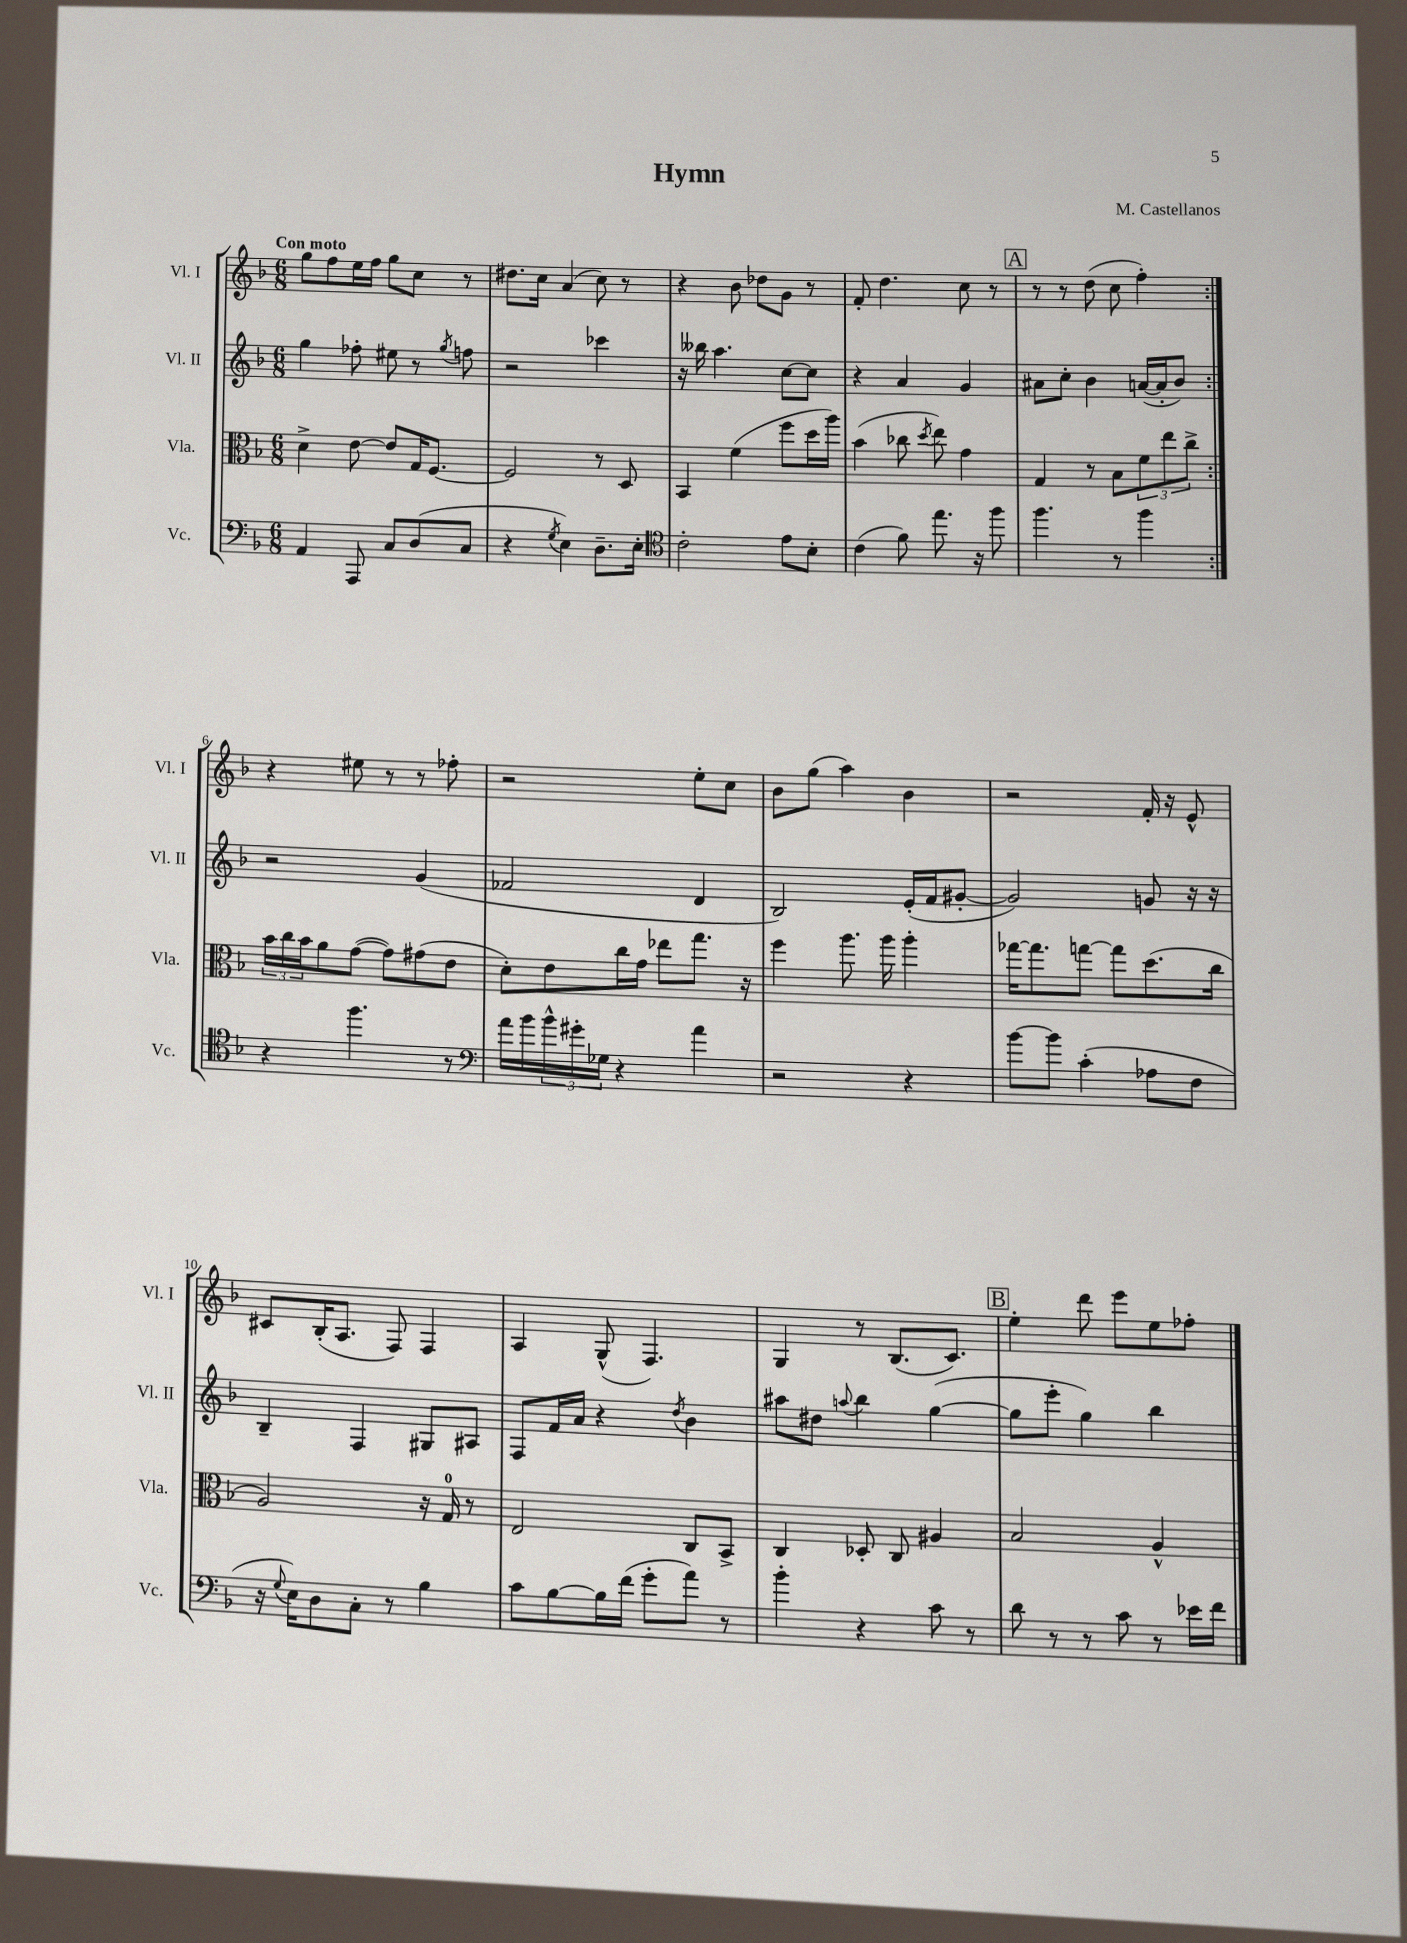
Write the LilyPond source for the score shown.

\header { title = "Hymn" composer = "M. Castellanos" }
<<
\new StaffGroup <<
\new Staff = "s0" \with { instrumentName = "Vl. I" shortInstrumentName = "Vl. I" } {
    \clef treble \key f \major \numericTimeSignature \time 6/8 \tempo "Con moto"
    \repeat volta 2 { g''8 f''8 e''16 f''16 g''8 c''8 r8 |
    dis''8. c''16 a'4( c''8) r8 |
    r4 bes'8 des''8 g'8 r8 |
    f'8-. d''4. c''8 r8 |
    \mark \markup { \box "A" } r8 r8 d''8( c''8 f''4-.) | }
    r4 eis''8 r8 r8 fes''8-. |
    r2 e''8-. c''8 |
    bes'8 g''8( a''4) bes'4 |
    r2 f'16-. r16 e'8-^ |
    cis'8 bes16-.( a8. f8) f4 |
    a4 g8-^( f4.) |
    g4 r8 bes8.( c'8.) |
    \mark \markup { \box "B" } e''4-. d'''8 e'''8 e''8 fes''8-. \bar "|." |
}
\new Staff = "s1" \with { instrumentName = "Vl. II" shortInstrumentName = "Vl. II" } {
    \clef treble \key f \major \numericTimeSignature \time 6/8
    \repeat volta 2 { g''4 fes''8-. eis''8 r8 \acciaccatura { g''8 } f''8 |
    r2 ces'''4 |
    r16 beses''16 a''4. c''8~ c''8 |
    r4 a'4 g'4 |
    \mark \markup { \box "A" } ais'8 c''8-. bes'4 a'16~( a'16-. bes'8) | }
    r2 g'4( |
    fes'2 d'4 |
    bes2) e'16-.( f'16 gis'8~-. |
    gis'2) g'8 r16 r16 |
    bes4-- f4 gis8 ais8 |
    f8 f'16 a'16 r4 \acciaccatura { d''8 } bes'4 |
    ais''8 dis''8 \appoggiatura { a''8 } bes''4 g''4~( |
    \mark \markup { \box "B" } g''8 e'''8-. g''4) bes''4 \bar "|." |
}
\new Staff = "s2" \with { instrumentName = "Vla." shortInstrumentName = "Vla." } {
    \clef alto \key f \major \numericTimeSignature \time 6/8
    \repeat volta 2 { d'4-> e'8~ e'8 g16 f8.~ |
    f2 r8 d8 |
    bes,4 f'4( f''8 d''16 a''16) |
    bes'4( ces''8 \acciaccatura { d''8 } e''8) g'4 |
    \mark \markup { \box "A" } g4 r8 bes8 \tuplet 3/2 { f'8 e''8 c''8-> } | }
    \tuplet 3/2 { bes'16 c''16 bes'16 } a'8 g'8~( g'8) gis'8( e'8 |
    d'8-.) e'8 c''16 g'16 ees''8 g''8. r16 |
    f''4 a''8. a''16 a''4-. |
    ges''16~ ges''8. g''8~ g''8 d''8.( c''16 |
    a2) r16 g16-0 r8 |
    e2 c8 bes,8-> |
    c4 des8-. c8 ais4 |
    \mark \markup { \box "B" } bes2 a4-^ \bar "|." |
}
\new Staff = "s3" \with { instrumentName = "Vc." shortInstrumentName = "Vc." } {
    \clef bass \key f \major \numericTimeSignature \time 6/8
    \repeat volta 2 { a,4 a,,8 c8 d8( c8 |
    r4 \acciaccatura { g8 } e4) d8.-- e16-. |
    \clef tenor c'2-. e'8 bes8-. |
    c'4( f'8) e''8. r16 f''8 |
    \mark \markup { \box "A" } f''4. r8 f''4 | }
    r4 f''4. r8 |
    \clef bass a'16 bes'16 \tuplet 3/2 { bes'16-^ gis'16-. ges16 } r4 a'4 |
    r2 r4 |
    bes'8~ bes'8 c'4-.( aes8 f8 |
    r16 \appoggiatura { g8 } e16) d8 c8-. r8 bes4 |
    c'8 bes8~ bes16 f'16( g'8-. a'8) r8 |
    bes'4-. r4 c'8 r8 |
    \mark \markup { \box "B" } d'8 r8 r8 c'8 r8 ees'16 f'16 \bar "|." |
}
>>
>>
